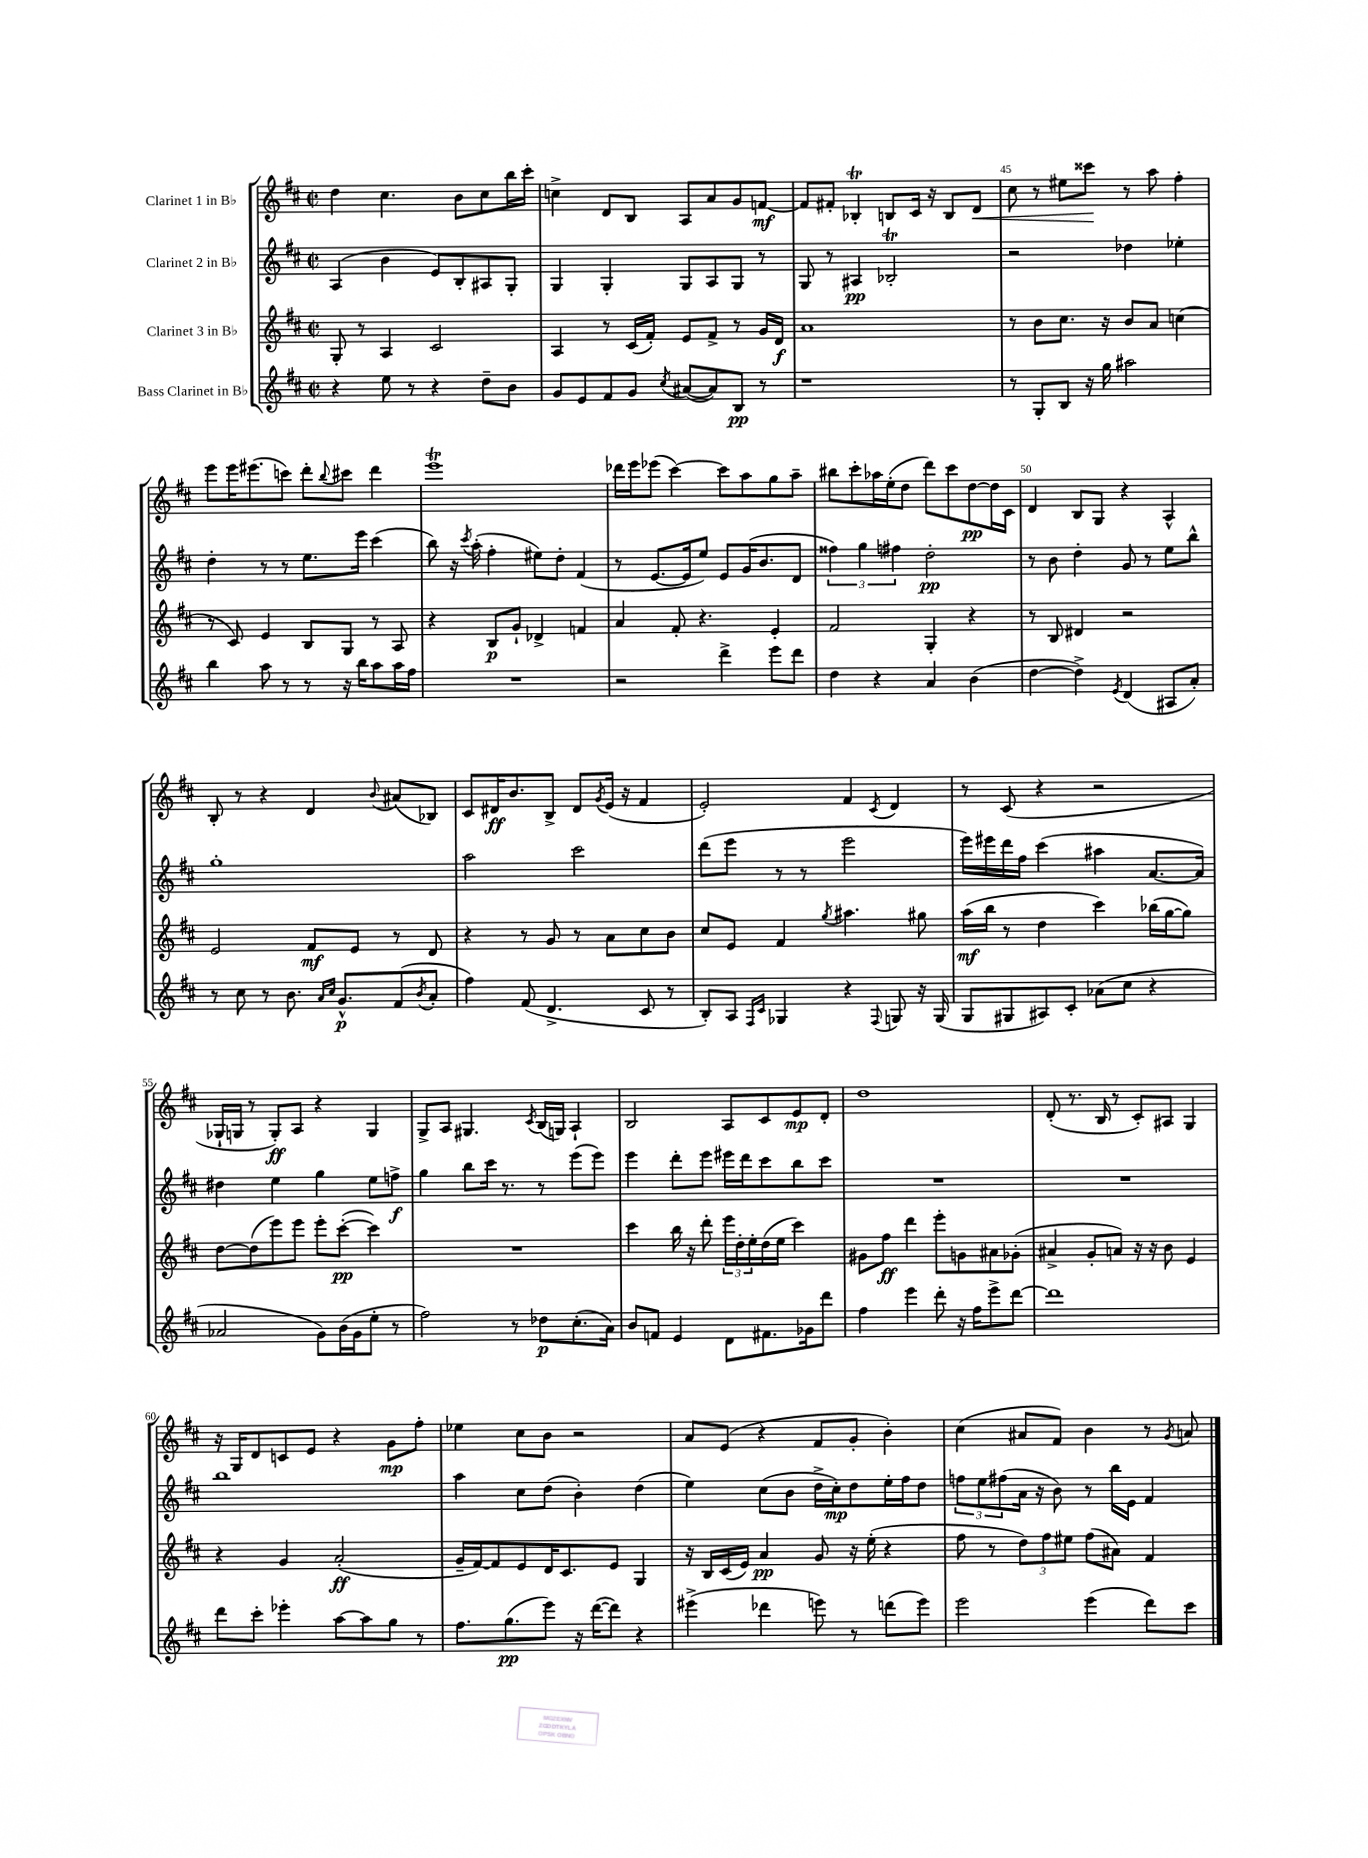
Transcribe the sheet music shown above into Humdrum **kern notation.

**kern	**kern	**kern	**kern
*staff4	*staff3	*staff2	*staff1
*clefG2	*clefG2	*clefG2	*clefG2
*k[f#c#]	*k[f#c#]	*k[f#c#]	*k[f#c#]
*M2/2	*M2/2	*M2/2	*M2/2
*met(c|)	*met(c|)	*met(c|)	*met(c|)
4r	8G'	(4A	4dd
.	8r	.	.
8ee	4A	4b	4.cc#
8r	.	.	.
4r	2c#	8e)	.
.	.	8B'	8b
8dd~	.	8A#	8cc#
8b	.	8G'	16bb
.	.	.	16ccc#'
=	=	=	=
8g	4A	4G	4cc^
8e	.	.	.
8f#	8r	4G'	8d
8g	(16c#	.	8B
.	16f#')	.	.
8qcc#	.	.	.
([8a#	8e	8G	8A
8a#])	8f#^	8A	8a
8B	8r	8G	8g
8r	16g	8r	[8f
.	16d	.	.
=	=	=	=
1r	1a	8G	8f]
.	.	8r	8f#'
.	.	4A#	4B-'
.	.	2B-'	8B
.	.	.	16c#
.	.	.	16r
.	.	.	8B
.	.	.	8d
=	=	=	=
8r	8r	2r	8cc#
8G'	8b	.	8r
8B	8.cc#	.	8ee#
16r	.	.	8ccc##
16gg	16r	.	.
2aa#	8b	4dd-	8r
.	8a	.	8aa
.	(4cc	4ee-'	4ff#'
=	=	=	=
4bb	8r	4dd'	8eee
.	8c#)	.	16eee
.	.	.	(8.eee#
8aa	4e	8r	.
8r	.	8r	8ccc)
8r	8B	8.ee	8ddd'
.	.	.	8qqbb
16r	8G	.	8ccc#
16bb	.	16eee	.
8aa	8r	(4ccc#	4ddd
16aa	8A	.	.
16ff#	.	.	.
=	=	=	=
1r	4r	8bb)	1eee
.	.	16r	.
.	.	8qccc#	.
.	.	(16aa'	.
.	8B	4ff#'	.
.	8g`	.	.
.	4d-^	8ee#)	.
.	.	8dd'	.
.	4f	(4f#	.
=	=	=	=
2r	4a	8r	16ddd-
.	.	.	16eee
.	.	[8.e	(8eee-
.	8f#'	.	[4ccc#)
.	.	16e]	.
.	4.r	8ee)	.
4ddd^	.	8e	8ccc#]
.	.	(16g	8aa
.	.	8.b	.
8eee	4e'	.	8gg
8ddd	.	8d	8aa~
=	=	=	=
4dd	2f#	6ff##)	8bb#
.	.	.	8ccc#'
.	.	6gg	.
4r	.	.	16aa-
.	.	.	(16ee'
.	.	6ff#	.
.	.	.	8dd
4a	4G'	2dd'	8ddd)
.	.	.	8ccc#
(4b	4r	.	[8dd
.	.	.	16dd]
.	.	.	16c#
=	=	=	=
[4dd	8r	8r	4d
.	8B	8b	.
4dd^])	4d#	4dd'	8B
.	.	.	8G
8qe	.	.	.
(4d	2r	8g	4r
.	.	8r	.
8A#	.	8ee	4A^^
8a')	.	8bb^^	.
=	=	=	=
8r	2e	1gg'	8B'
8cc#	.	.	8r
8r	.	.	4r
8.b	.	.	.
.	8f#	.	4d
16qqa	.	.	.
16qqcc#	.	.	.
8.g^^	.	.	.
.	8e	.	.
.	.	.	8qqb
(8f#	8r	.	(8a#
8qb	.	.	.
8a'	8d	.	8B-)
=	=	=	=
4ff#)	4r	2aa	8c#
.	.	.	16d#
.	.	.	8.b
(8f#	8r	.	.
4.d^	8g	.	8B^
.	8r	2ccc#	8d#
.	.	.	8qg
.	8a	.	(16e
.	.	.	16r
8c#	8cc#	.	4f#
8r	8b	.	.
=	=	=	=
8B')	8cc#	(8ddd	2e')
8A	8e	8eee	.
16qqF#	.	.	.
16qqc#	.	.	.
4G-	4f#	8r	.
.	.	8r	.
.	8qgg	.	.
4r	4.aa#	2eee	4f#
8qqF#	.	.	8qc#
8G	.	.	4d
16r	8gg#	.	.
(16G	.	.	.
=	=	=	=
8G	(16aa	16eee)	8r
.	16bb	16eee#	.
8G#	8r	16ddd	(8c#
.	.	16ff#	.
8A#)	4dd	(4ccc#	4r
8c#'	.	.	.
(8a-	4ccc#)	4aa#	2r
8cc#	.	.	.
4r	(16bb-	[8.a	.
.	[16gg	.	.
.	8gg])	.	.
.	.	16a])	.
=	=	=	=
2a-	[8dd	4dd#	16G-`
.	.	.	16G
.	(8dd]	.	8r
.	8eee)	4ee	8G')
.	8eee	.	8A
8g)	8eee'	4gg	4r
(16b	([8ccc#'	.	.
16g	.	.	.
8ee'	4ccc#])	8ee	4G
8r	.	8ff^	.
=	=	=	=
2ff#)	1r	4gg	8G^
.	.	.	8A
.	.	8bb	4.G#
.	.	16ccc#	.
.	.	8.r	.
8r	.	.	.
.	.	.	8qc#
8dd-	.	8r	(16B
.	.	.	16G)
(8.cc#'	.	(8eee	4A`
.	.	8eee)	.
16a)	.	.	.
=	=	=	=
8b	4ccc#	4eee	2B
8f	.	.	.
4e	16bb	8ddd'	.
.	16r	.	.
.	8ddd'	8eee	.
8d	24eee	16eee#	8A
.	24dd'	.	.
.	.	16ddd	.
.	24ee'	.	.
8.f#	(16dd	8ccc#	8c#
.	16ee	.	.
.	4ccc#)	8bb	8e
16g-	.	.	.
8ddd	.	8ccc#	8d'
=	=	=	=
4ff#	8g#	1r	1dd
.	8ff#	.	.
4eee	4ddd	.	.
8ddd'	8eee'	.	.
16r	8g	.	.
16ff#	.	.	.
8eee^	8a#	.	.
[8ddd	(8g-'	.	.
=	=	=	=
1ddd]	4a#^	1r	(8d'
.	.	.	8.r
.	8g'	.	.
.	.	.	16B
.	8a)	.	8r
.	16r	.	8c#')
.	16r	.	.
.	8b	.	8A#
.	4e	.	4G
=	=	=	=
8ddd	4r	1bb	16r
.	.	.	16G
8ccc#'	.	.	8d
4eee-'	4g	.	8c
.	.	.	8e
[8aa	(2a'	.	4r
8aa]	.	.	.
8gg	.	.	8g
8r	.	.	8ff#'
=	=	=	=
8.ff#	16g~	4aa	4ee-
.	[16f#)	.	.
.	8f#]	.	.
(8.gg	.	.	.
.	8e	8cc#	8cc#
8eee)	16d	(8dd	8b
.	8.c#	.	.
16r	.	4b')	2r
([16ddd	.	.	.
8ddd])	8e	.	.
4r	4G	(4dd	.
=	=	=	=
(4eee#^	16r	4ee)	8a
.	16B	.	.
.	(16c#	.	(8e
.	16e)	.	.
4ddd-	4a	(8cc#	4r
.	.	8b	.
8eee)	8g	16dd^	8f#
.	.	16cc#')	.
8r	16r	8dd	8g'
.	(16ee'	.	.
(8ddd	4r	16ee'	4b')
.	.	16ff#	.
8eee)	.	8dd	.
=	=	=	=
2eee	8ff#	12ff	(4cc#
.	.	12ee	.
.	8r	.	.
.	.	(12ff#	.
.	12dd)	16a	8a#
.	.	16r	.
.	12ff#	.	.
.	.	8b)	8f#)
.	12ee#	.	.
(4eee	(8ff#	8r	4b
.	8a#)	16bb	.
.	.	16e	.
8ddd)	4f#	4f#	8r
.	.	.	8qg
8ccc#	.	.	8a
==	==	==	==
*-	*-	*-	*-
